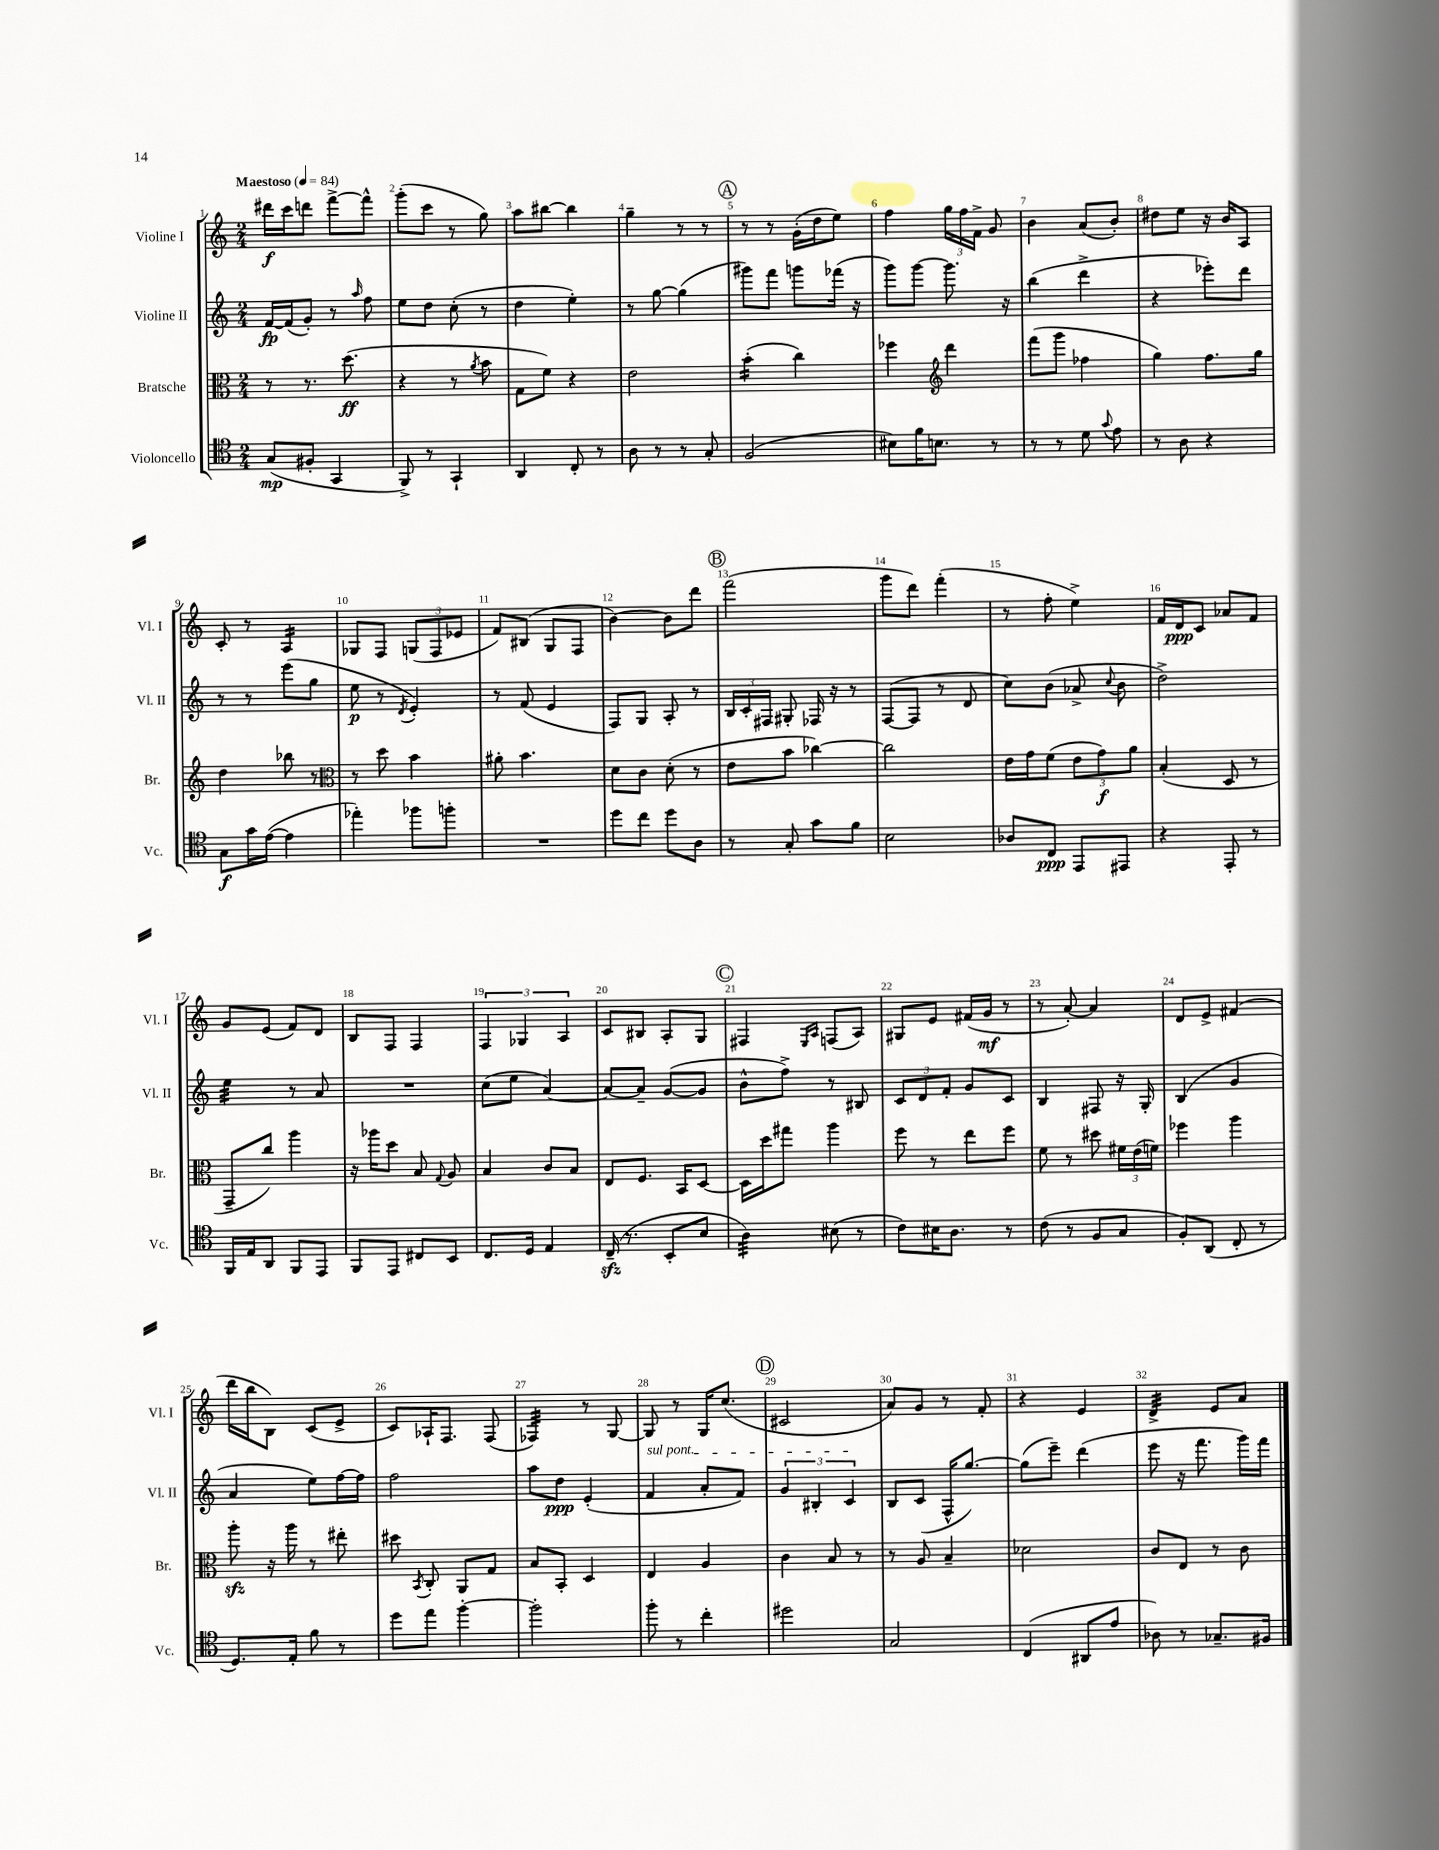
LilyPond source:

<<
\new StaffGroup <<
\new Staff = "s0" \with { instrumentName = "Violine I" shortInstrumentName = "Vl. I" } {
    \clef treble \key c \major \numericTimeSignature \time 2/4 \tempo "Maestoso" 4 = 84
    \autoBeamOff dis'''16[\f c'''16 d'''8] f'''8[~-> f'''8]-^ |
    g'''8[-.( c'''8] r8 g''8) |
    a''8[ bis''8]~ bis''4 |
    g''4-- r8 r8 |
    \mark \markup { \circle "A" } r8 r8 g'16[-.( d''16 e''8]) |
    f''4 \tuplet 3/2 { g''16[ f''16 f'16]-> } g'8 |
    b'4 a'8[( b'8]-.) |
    dis''8[ e''8] r16 b'16[ a8] |
    c'8-. r8 a4:16 |
    ges8[ f8] \tuplet 3/2 { g8[( f8 ees'8] } |
    f'8[) bis8]( g8[ f8] |
    b'4~) b'8[ d'''8] |
    \mark \markup { \circle "B" } f'''2( |
    g'''8[ d'''8]) f'''4-.( |
    r8 f''8-. e''4->) |
    f'16[ d'16\ppp c'8] aes'8[ f'8] |
    g'8[ e'8]( f'8[) d'8] |
    b8[ f8] f4 |
    \tuplet 3/2 { f4 ges4 a4 } |
    c'8[ bis8] a8[-. g8] |
    \mark \markup { \circle "C" } fis4 \grace { e16[ a16] } f8[( a8]) |
    gis8[ e'8] fis'16[( g'16]\mf r8 |
    r8 a'8~-.) a'4 |
    d'8[ e'8]-> fis'4( |
    d'''16[ b''16 b8]) c'8[( e'8]-> |
    c'8[) aes16-! f8.] f8( |
    fes4:32) r8 g8~ |
    g8 r8 g16[ c''8.]( |
    \mark \markup { \circle "D" } cis'2 |
    a'8[) g'8] r8 f'8-. |
    r4 e'4 |
    d'4:32-> e'8[ a'8] \bar "|." |
}
\new Staff = "s1" \with { instrumentName = "Violine II" shortInstrumentName = "Vl. II" } {
    \clef treble \key c \major \numericTimeSignature \time 2/4
    \autoBeamOff f'16[~\fp f'16( g'8]-.) r8 \grace { a''16 } f''8 |
    e''8[ d''8] c''8-.( r8 |
    d''4 e''4-.) |
    r8 g''8~ g''4( |
    \mark \markup { \circle "A" } gis'''8[) f'''8] g'''8[ fes'''16]( r16 |
    g'''8[) g'''8]~ g'''8. r16 |
    b''4( d'''4-> |
    r4 ees'''8[-.) d'''8] |
    r8 r8 e'''8[( g''8] |
    e''8\p r8 \acciaccatura { d'8 } e'4-.) |
    r8 f'8( e'4 |
    f8[) g8] a8-. r8 |
    \mark \markup { \circle "B" } \tuplet 3/2 { b16[ c'16-. fis16] } gis8-. fes16 r16 r8 |
    f8[~( f8] r8 d'8 |
    c''8[) b'8]( aes'8-> \appoggiatura { c''8 } b'8 |
    d''2->) |
    e''4:32 r8 a'8 |
    R2 |
    c''8[( e''8] a'4~) |
    a'8[~ a'8]-- g'8[~( g'8] |
    \mark \markup { \circle "C" } b'8[-^ f''8]->) r8 bis8 |
    \tuplet 3/2 { c'8[ d'8 f'8]-. } g'8[ c'8] |
    b4 fis8 r16 g16-. |
    b4( g'4 |
    a'4 e''8[) f''16~ f''16] |
    f''2 |
    a''8[ d''8]\ppp e'4-.( |
    \once \override TextSpanner.bound-details.left.text = \markup { \italic "sul pont." } f'4\startTextSpan a'8[-. f'8]) |
    \mark \markup { \circle "D" } \tuplet 3/2 { g'4 bis4-. c'4\stopTextSpan } |
    b8[ c'8]( f16[-^ g''8.]~) |
    g''8[( e'''8]--) d'''4( |
    e'''8 r16 f'''8. g'''16[) f'''16] \bar "|." |
}
\new Staff = "s2" \with { instrumentName = "Bratsche" shortInstrumentName = "Br." } {
    \clef alto \key c \major \numericTimeSignature \time 2/4
    \autoBeamOff r8 r8. d''8.\ff( |
    r4 r8 \acciaccatura { a'8 } b'8 |
    g8[ f'8]) r4 |
    e'2 |
    \mark \markup { \circle "A" } b'4:16-.( c''4) |
    fes''4 \clef treble d'''4 |
    f'''8[( g'''8] fes''4 |
    g''4) f''8.[ g''16] |
    d''4 bes''8 r8 |
    \clef alto r8 d''8 b'4 |
    ais'8-. b'4. |
    d'8[ c'8] d'8-.( r8 |
    \mark \markup { \circle "B" } e'8[ b'8] ces''4~) |
    ces''2 |
    e'16[ g'16 f'8]( \tuplet 3/2 { e'8[ g'8\f) a'8] } |
    b4-.( d8 r8 |
    g,8[-- c''8]) a''4 |
    r16 aes''16[ d''8] b8 \appoggiatura { g8 } a8 |
    b4 c'8[ b8] |
    e8[ f8.] b,16[ d8]~ |
    \mark \markup { \circle "C" } d16[ d''16 gis''8] a''4 |
    f''8 r8 e''8[ f''8] |
    f'8 r8 dis''8 \tuplet 3/2 { fis'16[ e'16( f'16]) } |
    fes''4 a''4 |
    a''8-.\sfz r16 a''16 r8 eis''8-. |
    dis''8 \acciaccatura { b,8 } c8-. a,8[ g8] |
    b8[ b,8]-. d4 |
    e4 a4 |
    \mark \markup { \circle "D" } c'4 b8 r8 |
    r8 a8 b4-- |
    des'2 |
    c'8[ e8] r8 c'8 \bar "|." |
}
\new Staff = "s3" \with { instrumentName = "Violoncello" shortInstrumentName = "Vc." } {
    \clef tenor \key c \major \numericTimeSignature \time 2/4
    \autoBeamOff g8[\mp( fis8]-. g,4 |
    f,8->) r8 g,4-! |
    a,4 c8-. r8 |
    a8 r8 r8 g8-. |
    \mark \markup { \circle "A" } f2( |
    bis8[) f'16 b8.] r8 |
    r8 r8 d'8 \appoggiatura { g'8 } e'8 |
    r8 a8 r4 |
    g8[\f g'16 e'16]~( e'4 |
    ees''4-.) fes''8[ f''8]-. |
    R2 |
    d''8[ c''8] d''8[ a8] |
    \mark \markup { \circle "B" } r8 g8-. g'8[ f'8] |
    b2 |
    aes8[ c8]\ppp e,8[ eis,8] |
    r4 e,8-. r8 |
    f,16[ e16 a,8] f,8[ e,8] |
    f,8[ e,8] cis8[ b,8] |
    c8.[ d16] e4 |
    c16--\sfz( r8. b,8[-. b8] |
    \mark \markup { \circle "C" } a4:32) bis8( r8 |
    c'8[) bis16 a8.] r8 |
    c'8( r8 f8[ g8] |
    f8[-.) a,8]( c8-. r8 |
    d8.[) e16]-. f'8 r8 |
    d''8[ e''8] f''4~-. |
    f''2-. |
    f''8-. r8 c''4-. |
    \mark \markup { \circle "D" } dis''2 |
    g2 |
    c4( ais,8[ e'8] |
    aes8) r8 ges8.[-- fis16] \bar "|." |
}
>>
>>
\layout { \context { \Score \override BarNumber.break-visibility = ##(#f #t #t) barNumberVisibility = #all-bar-numbers-visible } }
